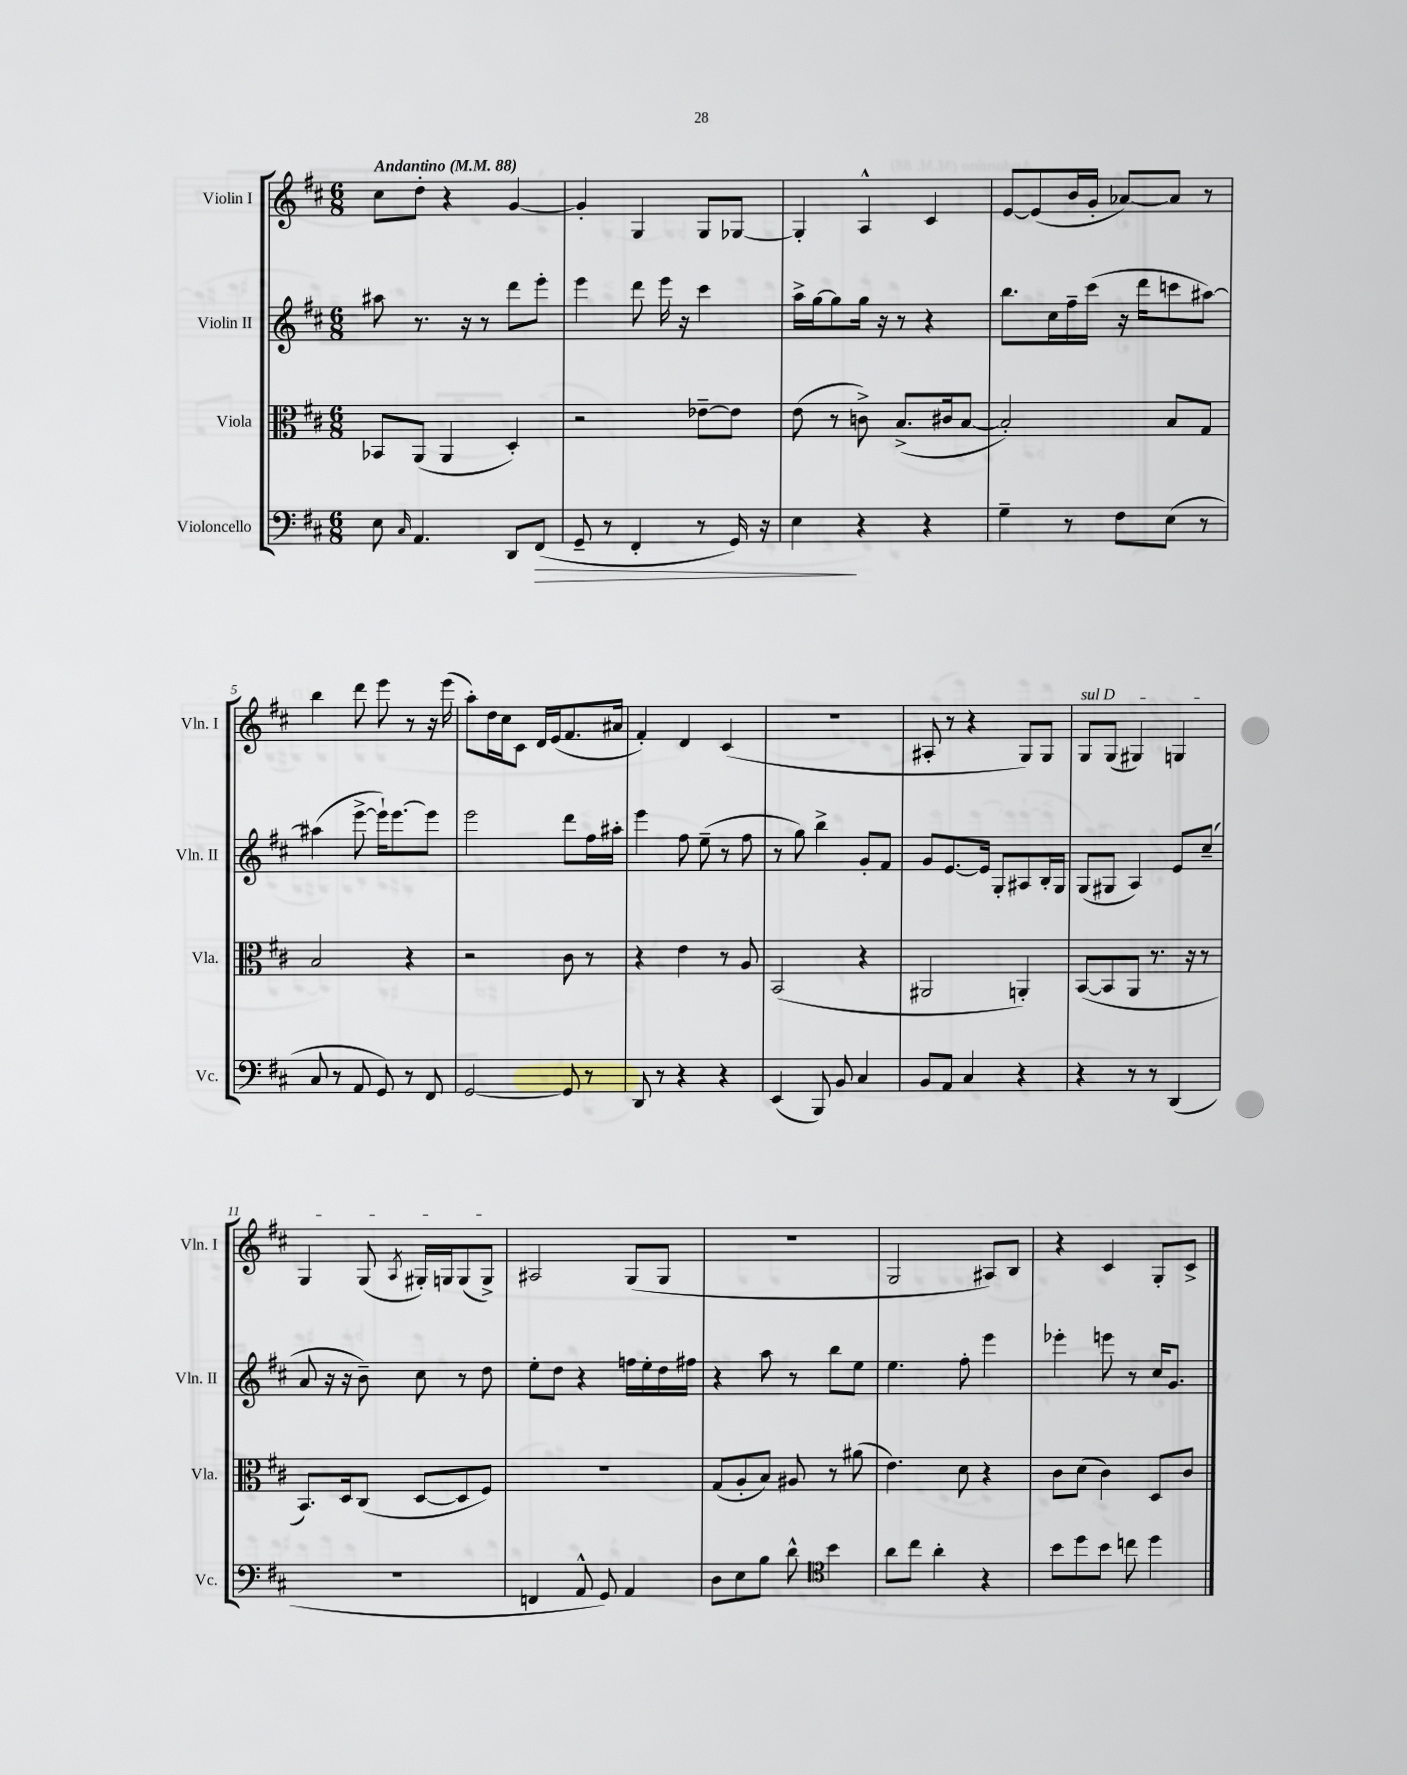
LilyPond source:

<<
\new StaffGroup <<
\new Staff = "s0" \with { instrumentName = "Violin I" shortInstrumentName = "Vln. I" } {
    \clef treble \key d \major \numericTimeSignature \time 6/8 \tempo "Andantino" 4 = 88
    cis''8 d''8-. r4 g'4~ |
    g'4-. g4 g8 ges8~ |
    ges4-. a4-^ cis'4 |
    e'8~ e'8( b'16 g'16-. aes'8~) aes'8 r8 |
    b''4 d'''8 e'''8 r8 r16 e'''16( |
    a''8-.) d''16 cis''16 cis'8 d'16 e'16( fis'8. ais'16 |
    fis'4-.) d'4 cis'4( |
    R2. |
    ais8-. r8 r4 g8) g8 |
    \once \override TextSpanner.bound-details.left.text = \markup { \italic "sul D" } g8\startTextSpan g8( gis4) g4 |
    g4 g8( \acciaccatura { a8 } gis16-.) g16 g8( g8->\stopTextSpan) |
    ais2 g8( g8 |
    R2. |
    g2 ais8) b8 |
    r4 cis'4 g8-. cis'8-> \bar "|." |
}
\new Staff = "s1" \with { instrumentName = "Violin II" shortInstrumentName = "Vln. II" } {
    \clef treble \key d \major \numericTimeSignature \time 6/8
    ais''8 r8. r16 r8 d'''8 e'''8-. |
    e'''4 d'''8 e'''16 r16 cis'''4 |
    a''16-> g''16~ g''8 g''16 r16 r8 r4 |
    b''8. cis''16 fis''16-- cis'''16( r16 d'''16 c'''8 ais''8~) |
    ais''4( e'''8~-> e'''16-!) e'''8.~ e'''8 |
    e'''2 d'''8 fis''16 ais''16-. |
    e'''4 fis''8 e''8--( r8 fis''8 |
    r8 g''8) b''4-> g'8-. fis'8 |
    g'8 e'8.~ e'16 g8-. ais8 b16-. g16 |
    g8( gis8 a4) e'8 cis''8--( |
    a'8 r16 r16 b'8--) cis''8 r8 d''8 |
    e''8-. d''8 r4 f''16 e''16-. d''16 fis''16 |
    r4 a''8 r8 b''8 e''8 |
    e''4. fis''8-. e'''4 |
    ees'''4-. e'''8 r8 cis''16 g'8. \bar "|." |
}
\new Staff = "s2" \with { instrumentName = "Viola" shortInstrumentName = "Vla." } {
    \clef alto \key d \major \numericTimeSignature \time 6/8
    bes,8 a,8( a,4 d4-.) |
    r2 ees'8~-- ees'8 |
    e'8( r8 c'8->) b8.->( cis'16 b8~ |
    b2-.) b8 g8 |
    b2 r4 |
    r2 cis'8 r8 |
    r4 e'4 r8 a8 |
    b,2( r4 |
    ais,2 a,4-.) |
    b,8~( b,8 a,8 r8. r16 r8 |
    b,8.) d16 cis8( d8~ d8 fis8) |
    R2. |
    g8( a8-. b8) ais8 r8 ais'8( |
    e'4.) d'8 r4 |
    cis'8 d'8( cis'4) d8 cis'8 \bar "|." |
}
\new Staff = "s3" \with { instrumentName = "Violoncello" shortInstrumentName = "Vc." } {
    \clef bass \key d \major \numericTimeSignature \time 6/8
    e8 \grace { cis16 } a,4. d,8 fis,8\>( |
    g,8-- r8 fis,4-. r8 g,16) r16 |
    e4\! r4 r4 |
    g4-- r8 fis8 e8( r8 |
    cis8 r8 a,8 g,8) r8 fis,8 |
    g,2~ g,8 r8 |
    d,8 r8 r4 r4 |
    e,4( b,,8) b,8 cis4 |
    b,8 a,8 cis4 r4 |
    r4 r8 r8 d,4( |
    R2. |
    f,4 a,8-^ g,8) a,4 |
    d8 e8 b8 d'8-^ \clef tenor b'4 |
    a'8 cis''8 a'4-. r4 |
    b'8 d''8 b'8 c''8 d''4 \bar "|." |
}
>>
>>
